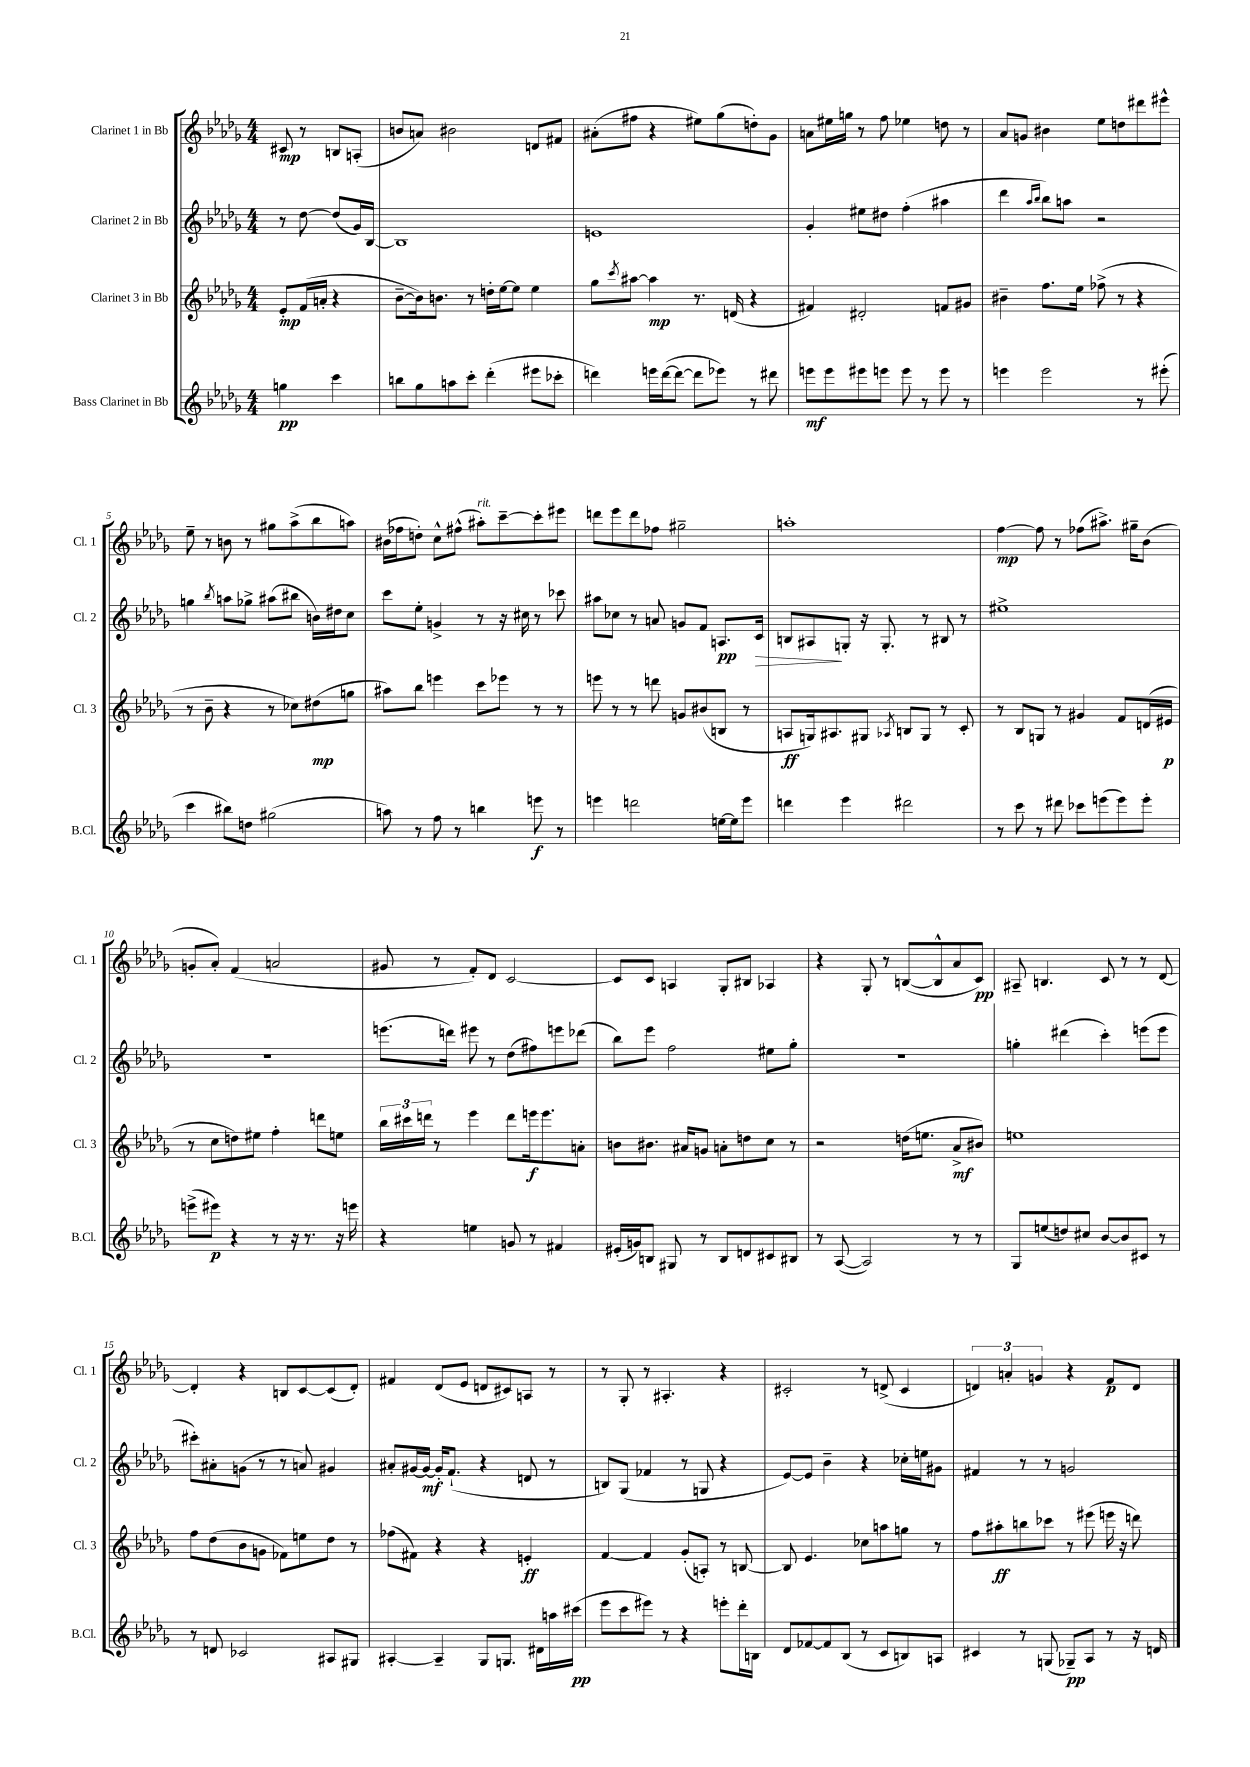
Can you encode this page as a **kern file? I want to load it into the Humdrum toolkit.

**kern	**dynam	**kern	**dynam	**kern	**dynam	**kern	**dynam
*part4	*part4	*part3	*part3	*part2	*part2	*part1	*part1
*staff4	*staff4	*staff3	*staff3	*staff2	*staff2	*staff1	*staff1
*I"Bass Clarinet in Bb	*	*I"Clarinet 3 in Bb	*	*I"Clarinet 2 in Bb	*	*I"Clarinet 1 in Bb	*
*I'B.Cl.	*	*I'Cl. 3	*	*I'Cl. 2	*	*I'Cl. 1	*
*clefG2	*	*clefG2	*	*clefG2	*	*clefG2	*
*k[b-e-a-d-g-]	*	*k[b-e-a-d-g-]	*	*k[b-e-a-d-g-]	*	*k[b-e-a-d-g-]	*
*M4/4	*	*M4/4	*	*M4/4	*	*M4/4	*
=	=	=	=	=	=	=	=
4ggn\	pp	8e-'/L	mp	8r	.	8c#X/	mp
.	.	(16f/L	.	[8dd-\	.	8r	.
.	.	16an'/JJ	.	.	.	.	.
4ccc\	.	4r	.	(8dd-/L]	.	8Bn/L	.
.	.	.	.	16g-/L)	.	(8An'/J	.
.	.	.	.	[16B-/JJ	.	.	.
=1	=1	=1	=1	=1	=1	=1	=1
8bbn\L	.	[8b-~\L	.	1B-]	.	8bn/L	.
8gg-\	.	16b-\k])	.	.	.	8an/J)	.
.	.	8.bn\J	.	.	.	.	.
8aan\	.	.	.	.	.	2b#X\	.
8ccc'\J	.	8r	.	.	.	.	.
(4ddd-'\	.	16ddn'\LL	.	.	.	.	.
.	.	[16ee-\J	.	.	.	.	.
.	.	8ee-\J]	.	.	.	.	.
8eee#X\L	.	4ee-\	.	.	.	8dn/L	.
8ccc-X'\J	.	.	.	.	.	8f#X/J	.
=2	=2	=2	=2	=2	=2	=2	=2
4dddn\)	.	8gg-\L	.	1en	.	(8a#X'\L	.
.	.	8qccc/	.	.	.	.	.
.	.	[8aa#X\J	.	.	.	8ff#X\J	.
16eeen\LL	.	4aa#\]	mp	.	.	4r	.
([16ddd\J	.	.	.	.	.	.	.
8ddd\J_	.	.	.	.	.	.	.
8ddd\L]	.	8.r	.	.	.	8ee#X\L)	.
8eee-X\J)	.	.	.	.	.	(8gg-\	.
.	.	(16dn/	.	.	.	.	.
8r	.	4r	.	.	.	8ddn'\)	.
8ddd#X\	.	.	.	.	.	8g-\J	.
=3	=3	=3	=3	=3	=3	=3	=3
8eeen\L	mf	4f#X/)	.	4g-'/	.	8an\L	.
8eee\	.	.	.	.	.	16ee#X\L	.
.	.	.	.	.	.	16ggn\JJ	.
8eee#X\	.	2d#X'/	.	8ee#X\L	.	8r	.
8eeen\J	.	.	.	8dd#X\J	.	8ff\	.
8eee\	.	.	.	(4ff'\	.	4ee-X\	.
8r	.	.	.	.	.	.	.
8eee\	.	8fn/L	.	4aa#X\	.	8ddn\	.
8r	.	8g#X/J	.	.	.	8r	.
=4	=4	=4	=4	=4	=4	=4	=4
4eeen\	.	4b#X~\	.	4ddd-\	.	8a-/L	.
.	.	.	.	.	.	8gn/J	.
.	.	.	.	16qqaa-/LL	.	.	.
.	.	.	.	16qqbb-/JJ	.	.	.
2eee\	.	8.ff\L	.	8bb-\L)	.	4b#X\	.
.	.	.	.	8aan\J	.	.	.
.	.	16ee-\Jk	.	.	.	.	.
.	.	(8ff-X^\	.	2r	.	8ee-\L	.
.	.	8r	.	.	.	8ddn\	.
8r	.	4r	.	.	.	8ddd#X\	.
(8eee#X'\	.	.	.	.	.	8eee#X^^\J	.
!!LO:LB:g=z
=5	=5	=5	=5	=5	=5	=5	=5
4ccc\	.	8r	.	4ggn\	.	8ee-~\	.
.	.	8b-~\	.	.	.	8r	.
.	.	.	.	8qbb-/	.	.	.
8bb#X\L)	.	4r	.	8aan\L	.	8bn\	.
8ddn\J	.	.	.	8gg-X^\J	.	8r	.
(2gg#X\	.	8r	.	(8aa#X\L	.	8gg#X\L	.
.	.	8cc-X\L)	.	8bb#X\J	.	(8aa-^\	.
.	.	(8dd#X\	mp	16bn\LL)	.	8bb-\	.
.	.	.	.	16dd#X\J	.	.	.
.	.	8ggn\J	.	8cc\J	.	8aan\J)	.
=6	=6	=6	=6	=6	=6	=6	=6
8aan\)	.	8aa#X\L)	.	8ccc\L	.	(16b#X\LL	.
.	.	.	.	.	.	16ff-X\J	.
8r	.	8bb-\J	.	8ee-'\J	.	8ddn'\J)	.
8ff\	.	4eeen\	.	4gn^/	.	8cc^^\L	.
8r	.	.	.	.	.	(8ff#X^^\J	.
!	!	!	!	!	!	!LO:TX:a:i:t=rit.	!
4bbn\	.	8ccc\L	.	8r	.	8aa#X'\L)	.
.	.	8eee-X\J	.	16r	.	[8ccc~\	.
.	.	.	.	16cc#X\	.	.	.
8eeen\	f	8r	.	8r	.	8ccc'\]	.
8r	.	8r	.	8ccc-X\	.	8eee#X\J	.
=7	=7	=7	=7	=7	=7	=7	=7
4eeen\	.	8eeen\	.	8aa#X\L	.	8dddn\L	.
.	.	8r	.	8cc-X\J	.	8eee-\	.
2dddn\	.	8r	.	8r	.	8ddd\	.
.	.	8dddn\	.	8an/	.	8ff-X\J	.
.	.	8gn/L	.	8gn/L	.	2gg#X~\	.
.	.	(8b#X/	.	8f/J	.	.	.
[16een\LL	.	8Bn/J	.	8.An/L	pp	.	.
16ee\J]	.	.	.	.	.	.	.
8eee\J	.	8r	.	.	.	.	.
!	!	!	!	!	!LO:HP:b	!	!
.	.	.	.	16c/Jk	>	.	.
=8	=8	=8	=8	=8	=8	=8	=8
4dddn\	.	8An/L	ff	8Bn/L	.	1aan'	.
.	.	16Gn/k)	.	8A#X/	.	.	.
.	.	8.A#X/	.	.	.	.	.
4eee-\	.	.	.	8Gn'/J	]	.	.
.	.	8G#X/J	.	16r	.	.	.
.	.	.	.	8.G'/	.	.	.
.	.	8qA-X/	.	.	.	.	.
2ddd#X\	.	8Bn/L	.	.	.	.	.
.	.	8G#/J	.	8r	.	.	.
.	.	8r	.	8B#X/	.	.	.
.	.	8c'/	.	8r	.	.	.
=9	=9	=9	=9	=9	=9	=9	=9
8r	.	8r	.	1ee#X^	.	[4ff\	mp
8ccc\	.	8B-/L	.	.	.	.	.
8r	.	8Gn/J	.	.	.	8ff\]	.
8ddd#X\	.	8r	.	.	.	8r	.
8ccc-X\L	.	4g#X/	.	.	.	(8ff-X\L	.
(8eeen\	.	.	.	.	.	8.aa#X^\J)	.
8eee\)	.	8f/L	.	.	.	.	.
.	.	.	.	.	.	16gg#X~\KL	.
8eee'\J	.	(16dn/L	.	.	.	(8b-\J	.
.	.	16e#X/JJ	p	.	.	.	.
!!LO:LB:g=z
=10	=10	=10	=10	=10	=10	=10	=10
(8eeen^\L	.	8r	.	1r	.	8gn'/L	.
8eee#X\J)	p	8cc\L	.	.	.	8a-'/J)	.
4r	.	8ddn\)	.	.	.	(4f/	.
.	.	8ee#X\J	.	.	.	.	.
8r	.	4ff'\	.	.	.	2an/	.
16r	.	.	.	.	.	.	.
8.r	.	.	.	.	.	.	.
.	.	8dddn\L	.	.	.	.	.
16r	.	8een\J	.	.	.	.	.
16eeen\	.	.	.	.	.	.	.
=11	=11	=11	=11	=11	=11	=11	=11
4r	.	24bb-\LL	.	(8.eeen\L	.	8g#X/	.
.	.	24ccc#X\	.	.	.	.	.
.	.	24dddn\JJ	.	.	.	.	.
.	.	8r	.	.	.	8r	.
.	.	.	.	16dddn\Jk)	.	.	.
4een\	.	4eee-\	.	8eee#X\	.	8f'/L)	.
.	.	.	.	8r	.	8d-/J	.
8gn/	.	8ddd\L	.	(8dd-\L	.	[2c/	.
8r	.	16eeen\k	f	8ff#X\)	.	.	.
.	.	8.eee\	.	.	.	.	.
4f#X/	.	.	.	8eeen\	.	.	.
.	.	8an'\J	.	(8ddd-X\J	.	.	.
=12	=12	=12	=12	=12	=12	=12	=12
(16e#X'/LL	.	8bn\L	.	8bb-\L)	.	8c/L]	.
16gn/J)	.	.	.	.	.	.	.
8Bn/J	.	8.b#X\J	.	8eee-\J	.	8c/J	.
8G#X/	.	.	.	2ff\	.	4An/	.
.	.	16a#X/KL	.	.	.	.	.
8r	.	8gn/J	.	.	.	.	.
8B/L	.	8an'\L	.	.	.	8G-'/L	.
8dn/	.	8ddn\	.	.	.	8B#X/J	.
8c#X/	.	8cc\J	.	8ee#X\L	.	4A-X/	.
8B#X/J	.	8r	.	8gg-'\J	.	.	.
=13	=13	=13	=13	=13	=13	=13	=13
8r	.	2r	.	1r	.	4r	.
([8A-/	.	.	.	.	.	.	.
2A-/])	.	.	.	.	.	8G-'/	.
.	.	.	.	.	.	8r	.
.	.	(16ddn\KL	.	.	.	([8Bn/L	.
.	.	8.een\J	.	.	.	.	.
.	.	.	.	.	.	8B^^/]	.
8r	.	8a-^/L	mf	.	.	8a-/	.
8r	.	8b#X/J)	.	.	.	8c/J)	pp
=14	=14	=14	=14	=14	=14	=14	=14
8G-/L	.	1een	.	4ggn'\	.	8A#X~/	.
(8een/	.	.	.	.	.	4.Bn/	.
8ddn/)	.	.	.	(4ddd#X\	.	.	.
8cc#X/J	.	.	.	.	.	.	.
[8b-/L	.	.	.	4ccc'\)	.	8c/	.
8b-/]	.	.	.	.	.	8r	.
8c#X/J	.	.	.	(8eeen\L	.	8r	.
8r	.	.	.	8eee\J	.	[8d-/	.
!!LO:LB:g=z
=15	=15	=15	=15	=15	=15	=15	=15
8r	.	8ff\L	.	8ccc#X'\L)	.	4d-'/]	.
8dn/	.	(8dd-\	.	8a#X'\	.	.	.
2c-X/	.	8b-\	.	(8gn\J	.	4r	.
.	.	8gn\J	.	8r	.	.	.
.	.	8f-X\L)	.	8r	.	8Bn/L	.
.	.	8een\	.	8an/)	.	[8c/	.
8A#X/L	.	8dd-\J	.	4g#X/	.	(8c/]	.
8G#X/J	.	8r	.	.	.	8d-'/J)	.
=16	=16	=16	=16	=16	=16	=16	=16
[4A#X'/	.	(8ff-X\L	.	8a#X'/L	.	4f#X/	.
.	.	8f#X\J)	.	[16g#X/L	.	.	.
.	.	.	.	16g#/JJ_	mf	.	.
4A#~/]	.	4r	.	16g#'/KL]	.	(8d-/L	.
.	.	.	.	(8.f`/J	.	.	.
.	.	.	.	.	.	8e-/J	.
8G-/L	.	4r	.	4r	.	8dn/L	.
8.Gn/J	.	.	.	.	.	8c#X/)	.
.	.	4en'/	ff	8dn/	.	8An/J	.
16d#X\LL	.	.	.	.	.	.	.
16aan\	.	.	.	8r	.	8r	.
(16ccc#X\JJ	pp	.	.	.	.	.	.
=17	=17	=17	=17	=17	=17	=17	=17
8eee-\L	.	[4f/	.	8Bn/L)	.	8r	.
8ccc\	.	.	.	(8G-/J	.	8G-'/	.
8eee#X\J)	.	4f/]	.	4f-X/	.	8r	.
8r	.	.	.	.	.	4.A#X'/	.
4r	.	(8g-'/L	.	8r	.	.	.
.	.	8An'/J)	.	8Gn/	.	.	.
8eeen'\L	.	8r	.	4r	.	4r	.
16ddd-'\L	.	[8Bn/	.	.	.	.	.
16Bn\JJ	.	.	.	.	.	.	.
=18	=18	=18	=18	=18	=18	=18	=18
8d-/L	.	8B/]	.	[8e-/L)	.	2c#X'/	.
[8f-X/	.	4.e-/	.	8e-/J]	.	.	.
8f-/]	.	.	.	4b-~\	.	.	.
(8B-/J	.	.	.	.	.	.	.
8r	.	8cc-X\L	.	4r	.	8r	.
8c/L	.	8aan\	.	.	.	(8dn^/	.
8Bn/)	.	8ggn\J	.	16cc-X'\LL	.	4c#/	.
.	.	.	.	16een\J	.	.	.
8An/J	.	8r	.	8g#X\J	.	.	.
=19	=19	=19	=19	=19	=19	=19	=19
4c#X/	.	8ff\L	.	4f#X/	.	6dn/)	.
.	.	8aa#X'\	ff	.	.	.	.
.	.	.	.	.	.	6an'/	.
8r	.	8bbn\	.	8r	.	.	.
.	.	.	.	.	.	6gn/	.
(8Gn/	.	8ccc-X\J	.	8r	.	.	.
8G-X~/L)	pp	8r	.	2gn/	.	4r	.
8A-/J	.	(8eee#X\	.	.	.	.	.
8r	.	16eeen\	.	.	.	8f/L	p
.	.	16r	.	.	.	.	.
16r	.	8dddn\)	.	.	.	8d/J	.
16dn/	.	.	.	.	.	.	.
==	==	==	==	==	==	==	==
*-	*-	*-	*-	*-	*-	*-	*-
